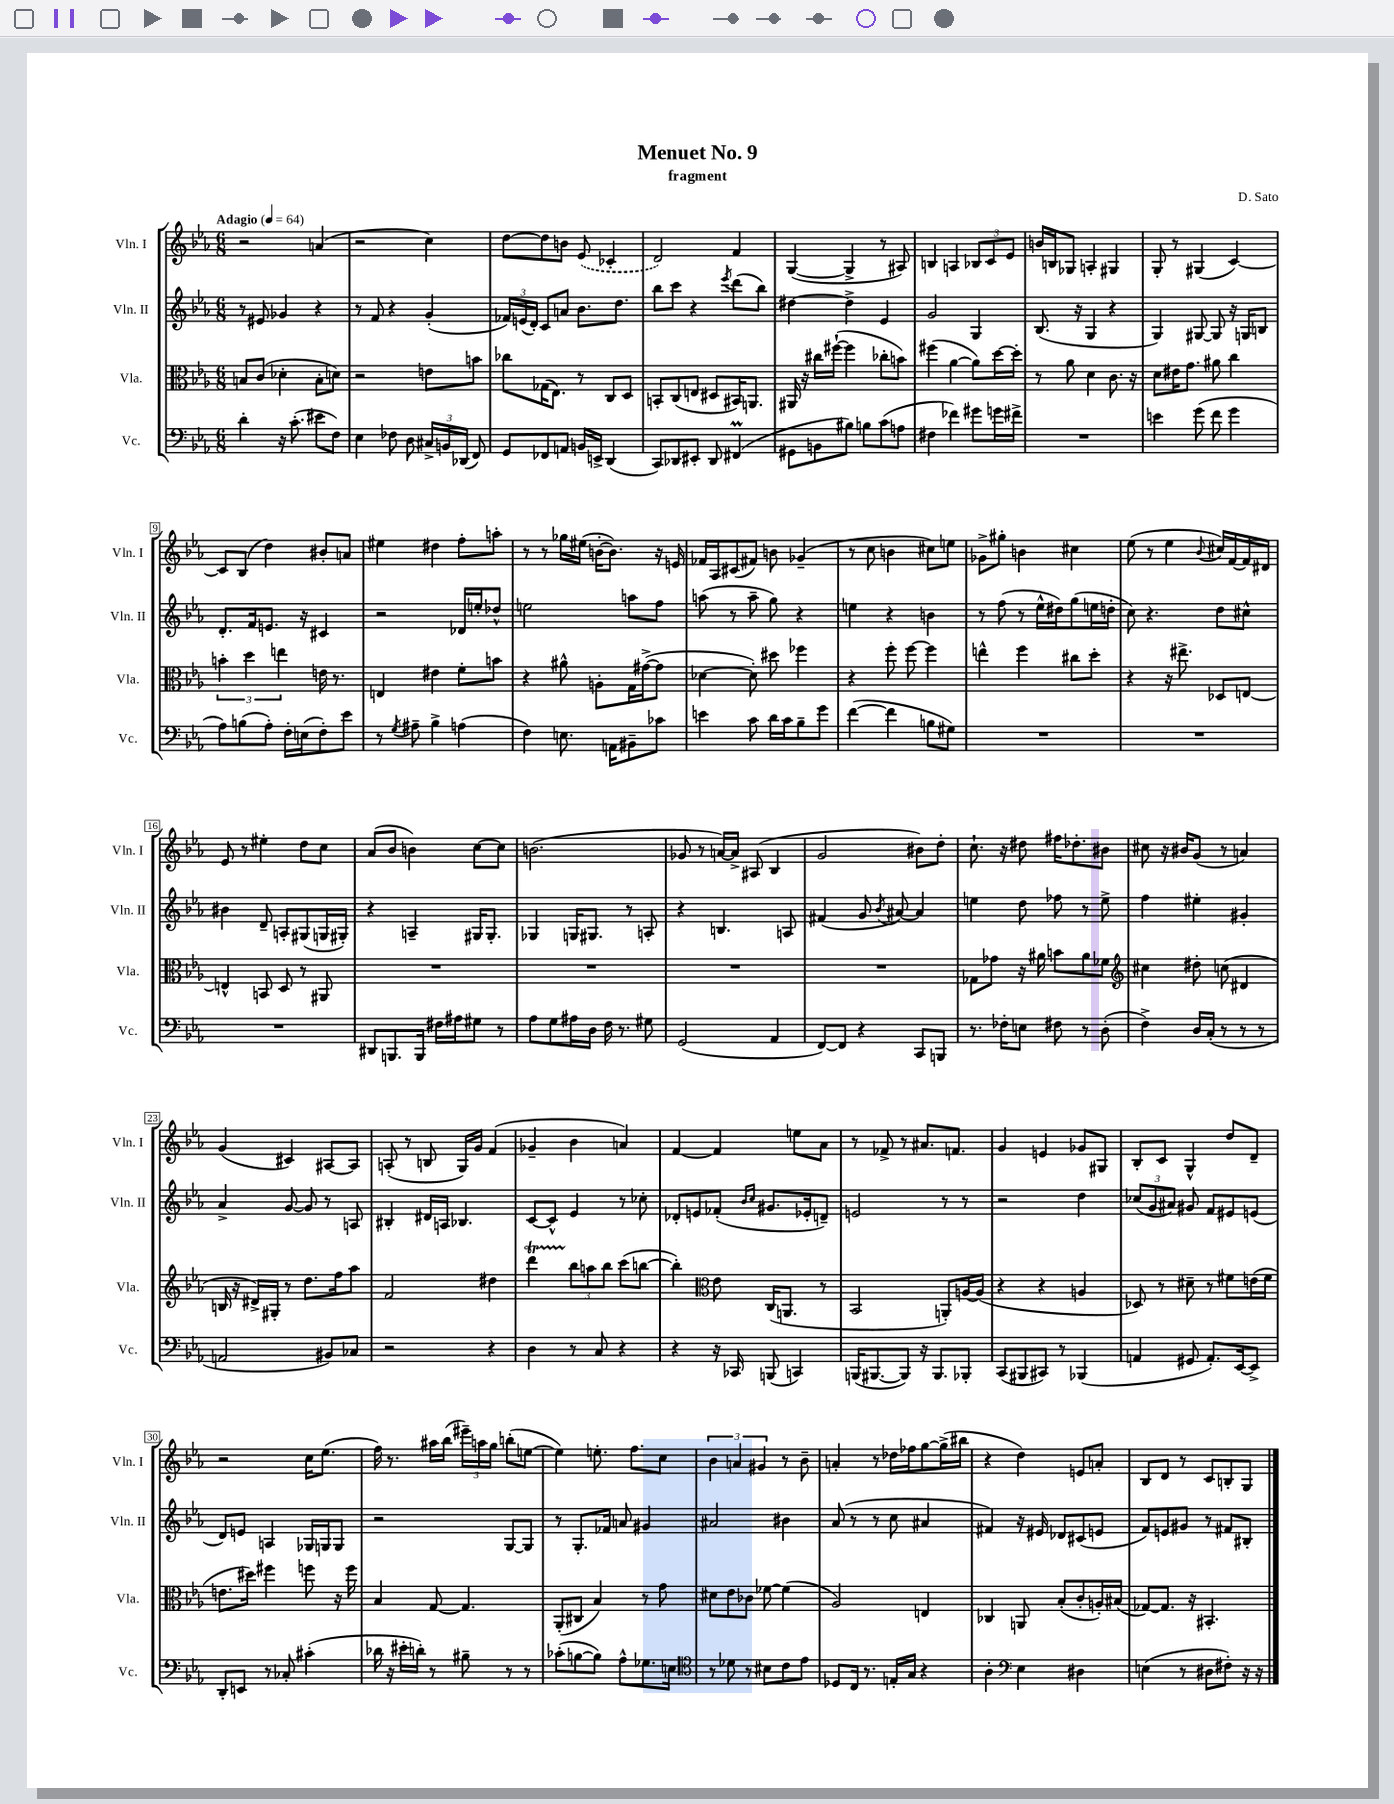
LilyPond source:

\header { title = "Menuet No. 9" composer = "D. Sato" subtitle = "fragment" }
<<
\new StaffGroup <<
\new Staff = "s0" \with { instrumentName = "Vln. I" shortInstrumentName = "Vln. I" } {
    \clef treble \key ees \major \numericTimeSignature \time 6/8 \tempo "Adagio" 4 = 64
    \autoBeamOff r2 a'4( |
    r2 c''4) |
    d''8[~ d''8 b'8] \once \slurDashed ees'8( ces'4-. |
    d'2) f'4 |
    g4~( g4-> r8 ais8) |
    b4 a4 \tuplet 3/2 { bes8[ c'8 ees'8] } |
    b'16[ b16 ges8] a4-. gis4 |
    g8-. r8 gis4( c'4~) |
    c'8[ bes8]( d''4) bis'8[-. a'8] |
    eis''4 dis''4 f''8[-. a''8]-. |
    r8 r8 ges''16[ eis''16]( b'16[~-. b'8.]) r16 e'16 |
    fes'16[ aes16 cis'8( fis'8]) b'8 ges'4--( |
    r8 c''8 b'4 cis''8[) e''8] |
    ges'8[-> gis''8]-. b'4 cis''4 |
    ees''8( r8 ees''4 \appoggiatura { bes'8 } cis''16[) f'16~ f'16 dis'16] |
    ees'8 r8 eis''4-. d''8[ c''8] |
    aes'8[( bes'8] b'4) c''8[~ c''8] |
    b'2.( |
    ges'8 r8 a'16[~) a'16]-> ais8( bes4 |
    g'2 bis'8[) d''8]-. |
    c''8.-! r16 dis''8 fis''16[ des''8.-. bis'8] |
    cis''8 r16 bis'16[ g'8]( r8 a'4) |
    g'4( cis'4) ais8[~ ais8] |
    a8-.( r8 b8 g16[) g'16] f'4( |
    ges'4-- bes'4 a'4) |
    f'4~ f'4 e''8[ aes'8] |
    r8 fes'8-> r8 ais'8.[ f'8.] |
    g'4 e'4 ges'8[ gis8] |
    bes8[-. c'8] g4-^ d''8[ d'8]-- |
    r2 c''16[ ees''8.]( |
    f''16) r8. ais''16[ bes''16]( \tuplet 3/2 { eis'''16[--) a''16 g''16] } b''8[-.( e''8]~ |
    e''4) e''8.-. f''8.[ c''8] |
    \tuplet 3/2 { bes'4 a'4 gis'4 } r8 bes'8-- |
    a'4-. r8 des''16[ fes''16 g''8~ g''16->( bis''16] |
    r4 d''4) e'8[ a'8]-. |
    bes8[ d'8] r8 c'8[ b8-. g8] \bar "|." |
}
\new Staff = "s1" \with { instrumentName = "Vln. II" shortInstrumentName = "Vln. II" } {
    \clef treble \key ees \major \numericTimeSignature \time 6/8
    \autoBeamOff r8 eis'8 ges'4 r4 |
    r8 f'8 r4 g'4-.( |
    \tuplet 3/2 { fes'16[) e'16( d'16]-.) } c'8[ a'8] bes'8.[ d''8.] |
    bes''8[ c'''8] r4 \acciaccatura { ees'''8 } d'''8[( bes''8]) |
    dis''4~ dis''4-> ees'4 |
    g'2 g4 |
    bes8.( r16 g4 r4 |
    g4) gis8~ gis8 r16 g16[ b8] |
    d'8.[-. f'16 e'8.] r16 cis'4 |
    r2 des'16[ e''16-. des''8]-^ |
    e''2 a''8[ f''8] |
    a''8( r8 a''8-- g''8) r4 |
    e''4 r4 b'4 |
    r8 f''8( r8 ees''16[-^ dis''16) g''8( e''16 d''16]-. |
    c''8) r4. d''8[ cis''8]-^ |
    bis'4 d'8-- a8[-. gis8( g16 gis16]-.) |
    r4 a4-- gis16[ gis8.]-. |
    ges4 g16[ gis8.] r8 a8-. |
    r4 b4. a8 |
    fis'4( g'8 \acciaccatura { bes'8 } ais'8~) ais'4 |
    e''4 d''8 fes''8 r8 e''8-> |
    f''4 eis''4-. gis'4-. |
    aes'4-> g'8~ g'8 r8 a8 |
    bis4-. dis'16[ a16] bes4. |
    c'8[~ c'8]-^ ees'4 r8 ces''8-. |
    des'8[-. e'8 fes'8]-.( \grace { bes'16[ c''16] } gis'8.[ ees'16-. d'8]--) |
    e'2 r8 r8 |
    r2 d''4 |
    \tuplet 3/2 { ces''8[( g'8 ais'8]) } gis'8 f'8[ eis'8 e'8]( |
    d'8[) e'8] a4 ges16[ g16 g8] |
    r2 g8[~ g8] |
    r8 g8.[-. fes'16] a'8 gis'4 |
    ais'2 bis'4 |
    aes'8( r8 r8 c''8 ais'4 |
    fis'4) r16 eis'16 des'8[ cis'8( e'8] |
    f'8[) e'8 gis'8] r8 fis'8[ bis8]-. \bar "|." |
}
\new Staff = "s2" \with { instrumentName = "Vla." shortInstrumentName = "Vla." } {
    \clef alto \key ees \major \numericTimeSignature \time 6/8
    \autoBeamOff b8[ c'8]( des'4-. b8[-. d'8]) |
    r2 e'8[ b'8] |
    ces''8[ ges16( ees8.]) r8 c8[ d8] |
    b,8[-. c8( e8] dis8[ bis,16) a,8.] |
    ais,16 r16 cis''16[ fis''16]~-!( fis''4 ces''8[-. b'8]) |
    fis''4( aes'4~ aes'8[) d''16~ d''16]-. |
    r8 aes'8 d'4 c'8. r16 |
    d'8[ eis'16 g'8.] ais'8 c''4 |
    \tuplet 3/2 { b'4-. d''4 e''4 } e'16 r8. |
    e4 eis'4 f'8[-. b'8] |
    r4 ais'8-^ a8[-. g16 gis'16~->( gis'8] |
    des'4~ des'8-.) dis''8 fes''4 |
    r4 f''8-. f''8~ f''4 |
    e''4-^ f''4 cis''8[ d''8]-. |
    r4 r16 eis''8.-> des8[ e8]~ |
    e4-^ b,8 d8 r8 ais,8 |
    R2. |
    R2. |
    R2. |
    R2. |
    ges8[ ges'8] r16 ais'16 b'8[ ais'8 fes'8] |
    \clef treble cis''4 dis''8-. c''8( dis'4 |
    b16 r16 dis'16[->) gis16]-. r8 d''8.[ f''16 aes''8] |
    f'2 dis''4 |
    d'''4\startTrillSpan \tuplet 3/2 { bes''8[\stopTrillSpan a''8 bes''8] } c'''8[( b''8]~ |
    b''4-.) \clef alto ees'8 c16[( a,8.] r8 |
    bes,2 a,8[-.) a16~ a16]( |
    r4 r4 a4 |
    des8) r8 dis'8-- r8 fis'8[ e'16( fis'16] |
    e'8.[ dis''16]) fis''4 f''8 r16 f''16 |
    bes4 g8~ g4. |
    aes,8[-.( cis8] bes4) r8 g'8 |
    dis'8[ ees'8 ces'8] fes'8~ fes'4( |
    aes2) e4 |
    ces4 a,8 bes8[-.( c'8-. a16-.) bis16]( |
    ges8[~) ges8.] r16 bis,4.-. \bar "|." |
}
\new Staff = "s3" \with { instrumentName = "Vc." shortInstrumentName = "Vc." } {
    \clef bass \key ees \major \numericTimeSignature \time 6/8
    \autoBeamOff d'4-. r16 c'8.-.( eis'8[ f8]) |
    ees4 fes8 d8 \tuplet 3/2 { cis16[-> b,16 des,16]( } f,8) |
    g,8[ fes,8 a,8] b,16[ e,16]-> d,4( |
    c,8[) des,8 eis,8]-. des,8 fis,4\prall( |
    gis,8[ b,8 bis8]) b8[ c'8( a8] |
    fis4 fes'4) gis'8[ g'16 fis'16]-> |
    R2. |
    e'4 g'8( f'8 g'4 |
    aes8[) b8( aes8]-.) f16[-. e16( f8-.) ees'8] |
    r8 \acciaccatura { g8 } ais8-- bes4-> a4( |
    f4) e8. a,16[ bis,8-- ces'8] |
    e'4 c'8 d'16[ c'16 bes8-- g'8] |
    f'4~( f'4 b8[ gis8]) |
    R2. |
    R2. |
    R2. |
    dis,8[ b,,8. b,,16] fis16[ ais16 gis8] r8 |
    aes8[ g8 ais16 d16] f16 r8. gis8 |
    g,2( aes,4 |
    f,8[~) f,8] r4 c,8[ b,,8] |
    r8. fes16[-. e8] fis8 r8 d8-.( |
    f4->) d16[ c16]-.( r8 r8 r8 |
    a,2 bis,8[) ces8] |
    r2 r4 |
    d4 r8 c8 r4 |
    r4 r16 ces,16 b,,8( c,4) |
    b,,16[( bis,,8.~ bis,,8]) r16 bis,,8.[ bes,,8]-. |
    c,8[( bis,,8 cis,8]) r8 bes,,4( |
    a,4 gis,8 a,8.[-.) ees,16~ ees,8]-> |
    d,8[-. e,8] r8 ces8-. cis'4-.( |
    des'16 r16 eis'16[-. d'16]-.) r8 bis8-- r8 r8 |
    ces'8[-.( b8~ b8]) aes8[-^ ges8. e16] |
    \clef tenor r8 des'8 r8 bis8[ c'8 ees'8] |
    des8[ c16] r8. e16[-. g16] r4 |
    aes4-. \clef bass ees4 dis4 |
    e4( r8 dis8[ fis8]-.) r16 r16 \bar "|." |
}
>>
>>
\layout { \context { \Score \override BarNumber.stencil = #(make-stencil-boxer 0.1 0.3 ly:text-interface::print) } }
